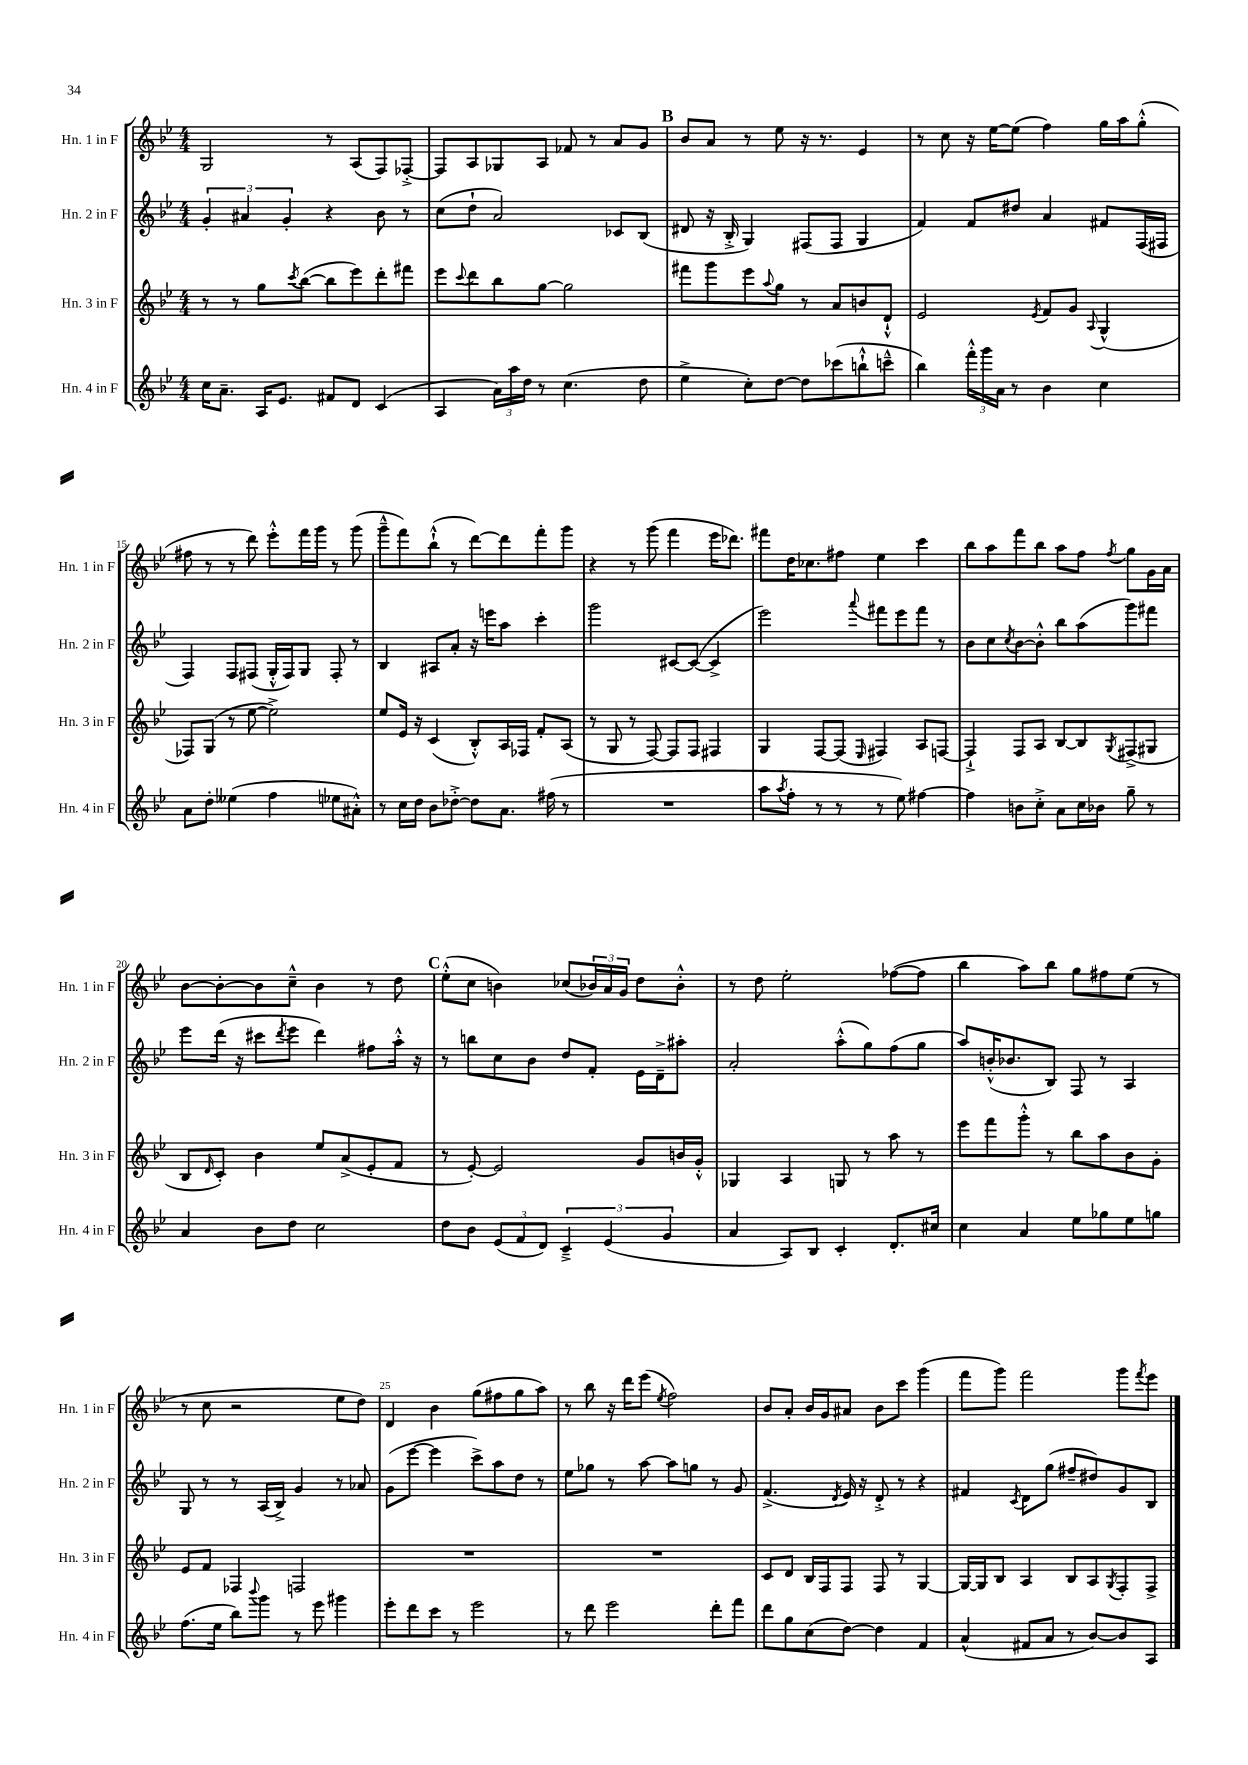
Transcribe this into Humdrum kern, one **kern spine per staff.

**kern	**kern	**kern	**kern
*staff4	*staff3	*staff2	*staff1
*clefG2	*clefG2	*clefG2	*clefG2
*k[b-e-]	*k[b-e-]	*k[b-e-]	*k[b-e-]
*M4/4	*M4/4	*M4/4	*M4/4
16cc\LK	8r	6g'/	2G/
8.a~\J	.	.	.
.	8r	.	.
.	.	6a#/	.
16A/LK	8gg\L	.	.
8.e-/J	.	.	.
.	.	6g'/	.
.	8qccc/	.	.
.	([8bb-\J	.	.
8f#/L	8bb-\]L	4r	8r
8d/J	8eee-\)	.	(8A/L
(4c/	8ddd'\	8b-\	8F/)
.	8fff#\J	8r	[8F-'^/J
=	=	=	=
4A/	8eee-\L	(8cc\L	8F-/]L
.	8qqccc/	.	.
.	8ddd\	8dd`\J	8A/
24a\LL)	8bb-\	2a/)	8G-/
24aa\	.	.	.
24dd\JJ	.	.	.
8r	[8gg\J	.	8A/J
(4.cc\	2gg\]	.	8f-/
.	.	.	8r
.	.	8c-/L	8a/L
8dd\	.	(8B-/J	8g/J
=	=	=	=
4ee-^\	8fff#\L	8d#/	8b-/L
.	8ggg\	16r	8a/J
.	.	16B-'^/	.
8cc'\L)	8eee-\	4G/)	8r
.	8qqaa/	.	.
[8dd\J	8gg\J	.	8ee-\
8dd\]L	8r	(8F#/L	16r
.	.	.	8.r
(8ccc-\	8a/L	8F#/J	.
8bb`^^\	8b/	4G/	4e-/
8ccc~^^\J	8d`^^/J	.	.
=	=	=	=
4bb-\)	2e-/	4f/)	8r
.	.	.	8cc\
24fff'^^\LL	.	8f/L	16r
24ggg\	.	.	.
.	.	.	[16ee-\LK
24a\JJ	.	.	.
8r	.	8dd#/J	(8ee-\]J
.	8qe-/	.	.
4b-\	8f/L	4a/	4ff\)
.	8g/J	.	.
.	8qqA/	.	.
4cc\	(4G^^/	8f#/L	16gg\LL
.	.	.	16aa\J
.	.	(16F/L	(8gg'^^\J
.	.	16F#/JJ	.
=	=	=	=
8a\L	8F-/L)	4F/)	8ff#\
8dd'\J	(8G/J	.	8r
(4ee--\	8r	8F/L	8r
.	[8ee-\	(8F#/J	8ddd\)
4ff\	2ee-^\])	16G'^^/LL	8eee-'^^\L
.	.	16F#/J)	.
.	.	8G/J	16fff\L
.	.	.	16ggg\JJ
8ee-\L	.	8F#'/	8r
8a#'^^\J)	.	8r	(8ggg\
=	=	=	=
8r	8ee-/L	4B-/	8ggg~^^\L
16cc\LL	16e-/Jk	.	8fff\)
16dd\JJ	16r	.	.
8b-\L	(4c/	8A#/L	(8bb-`^^\J
[8dd-'^\J	.	8a'/J	8r
8dd-\]L	8B-'^^/L)	16r	[8ddd\L)
.	.	16eee\LK	.
8.a\J	16A/L	8aa\J	8ddd\]
.	16F-/JJ	.	.
.	8f'/L	4ccc'\	8fff'\
(16ff#\	.	.	.
8r	(8A/J	.	8ggg\J
=	=	=	=
1r	8r	2ggg\	4r
.	8G/	.	.
.	8r	.	8r
.	[8F/)	.	(8ggg\
.	8F/]L	[8c#/L	4fff\
.	8F/J	(8c#/_J	.
.	4F#/	4c#^/]	16eee-\LK
.	.	.	8.ddd-\J)
=	=	=	=
8aa\L	4G/	2eee-\)	8fff#\L
8qaa/	.	.	.
8ff'\J	.	.	16dd\K
.	.	.	8.cc-\
8r	[8F/L	.	.
8r	(8F/]J	.	8ff#\J
.	16qqE-/	8qqaaa/	.
8r	4F#/)	8fff#\L	4ee-\
8ee-\)	.	8eee-\	.
[4ff#\	8A/L	8fff#\J	4ccc\
.	[8F/J	8r	.
=	=	=	=
4ff#\]	4F`^/]	8b-\L	8bb-\L
.	.	8cc\	8aa\
.	.	8qcc/	.
8b\L	8F/L	[8b-\	8fff\
8cc'^\J	8A/J	8b-'^^\]J	8bb-\J
8a\L	[8B-/L	8bb-\L	8aa\L
16cc\L	8B-/]	(8aa\	8ff\J
16b-\JJ	.	.	.
.	8qG/	.	8qff/
8gg~\	(8F#^/	8ggg\)	8gg\L
8r	8G#/J	8fff#\J	16g\L
.	.	.	16a\JJ
=	=	=	=
4a/	8B-/L	8eee-\L	[8b-\L
.	16qqd/	.	.
.	8c'/J)	(16ddd\Jk	8b-'\_
.	.	16r	.
8b-\L	4b-\	8ccc#\L	8b-\]
.	.	8qddd/	.
8dd\J	.	8eee-\J	8cc~^^\J
2cc\	8ee-/L	4ddd\)	4b-\
.	(8a^/	.	.
.	8e-'/	8ff#\L	8r
.	8f/J	16aa'^^\Jk	8dd\
.	.	16r	.
=	=	=	=
8dd\L	8r	8r	(8ee-'^^\L
8b-\J	[8e-'/)	8bb\L	8cc\J
(12e-/L	2e-/]	8cc\	4b\)
12f/	.	.	.
.	.	8b-\J	.
12d/J)	.	.	.
6c~^/	.	8dd/L	(8cc-/L
.	.	8f'/J	24b-/L)
(6e-/	.	.	24a/
.	.	.	24g/JJ
.	8g/L	16e-\LL	8dd\L
.	.	16d~^\J	.
6g/	.	.	.
.	16b/L	8aa#'\J	8b-'^^\J
.	16g'^^/JJ	.	.
=	=	=	=
4a/	4G-/	2a'/	8r
.	.	.	8dd\
8A/L)	4A/	.	2ee-'\
8B-/J	.	.	.
4c'/	8G/	(8aa'^^\L	.
.	8r	8gg\)	.
8.d'/L	8aa\	(8ff\	([8ff-\L
.	8r	8gg\J	8ff-\]J
16cc#/Jk	.	.	.
=	=	=	=
4cc\	8eee-\L	8aa/L)	4bb-\
.	8fff\	(16b'^^/K	.
.	.	8.b-/	.
4a/	8ggg'^^\J	.	8aa\L)
.	8r	8B-/J)	8bb-\J
8ee-\L	8bb-\L	8F/	8gg\L
8gg-\	8aa\	8r	8ff#\
8ee-\	8b-\	4A/	(8ee-\J
8gg\J	8g'\J	.	8r
=	=	=	=
(8.ff\L	8e-/L	8G/	8r
.	8f/J	8r	8cc\
16ee-\Jk	.	.	.
8bb-\L)	4F-/	8r	2r
8qqbbb-/	.	.	.
8ggg\J	.	(16A/LL	.
.	.	16B-^/JJ)	.
8r	2F/	4g/	.
8eee-\	.	.	.
4ggg#\	.	8r	8ee-\L
.	.	8a-/	8dd\J)
=	=	=	=
8eee-'\L	1r	(8g\L	4d/
8ddd\	.	[8eee-\J	.
8ccc\J	.	4eee-\]	4b-\
8r	.	.	.
2eee-\	.	8ccc^\L)	(8gg\L
.	.	8aa\	8ff#\
.	.	8dd\J	8gg\
.	.	8r	8aa\J)
=	=	=	=
8r	1r	8ee-\L	8r
8ddd\	.	8gg-\J	8bb-\
2eee-\	.	8r	16r
.	.	.	16ddd\LK
.	.	[8aa\	(8eee-\J
.	.	.	8qee-/
.	.	8aa\]L	2ff\)
.	.	8gg\J	.
8ddd'\L	.	8r	.
8fff\J	.	8g/	.
=	=	=	=
8ddd\L	8c/L	(4.f^/	8b-/L
8gg\	8d/J	.	8a'/J
(8cc\	16B-/LL	.	16b-/LL
.	16F/J	.	16g/J
.	.	8qd/	.
[8dd\J)	8F/J	16e-/)	8a#/J
.	.	16r	.
4dd\]	8F/	8d'^/	8b-\L
.	8r	8r	8ccc\J
4f/	[4G/	4r	(4ggg\
=	=	=	=
(4a^^/	16G/_LL	4f#/	8fff\L
.	16G/]J	.	.
.	8B-/J	.	8ggg\J)
.	.	8qc/	.
8f#/L	4A/	8d\L	2fff\
8a/J	.	(8gg\J	.
8r	8B-/L	8ff#~/L	.
[8b-/L)	8A/	8dd#/)	.
.	8qG/	.	.
8b-/]	8F'/	8g/	8ggg\L
.	.	.	8qfff/
8A/J	8F^/J	8B-/J	8eee-\J
==	==	==	==
*-	*-	*-	*-
